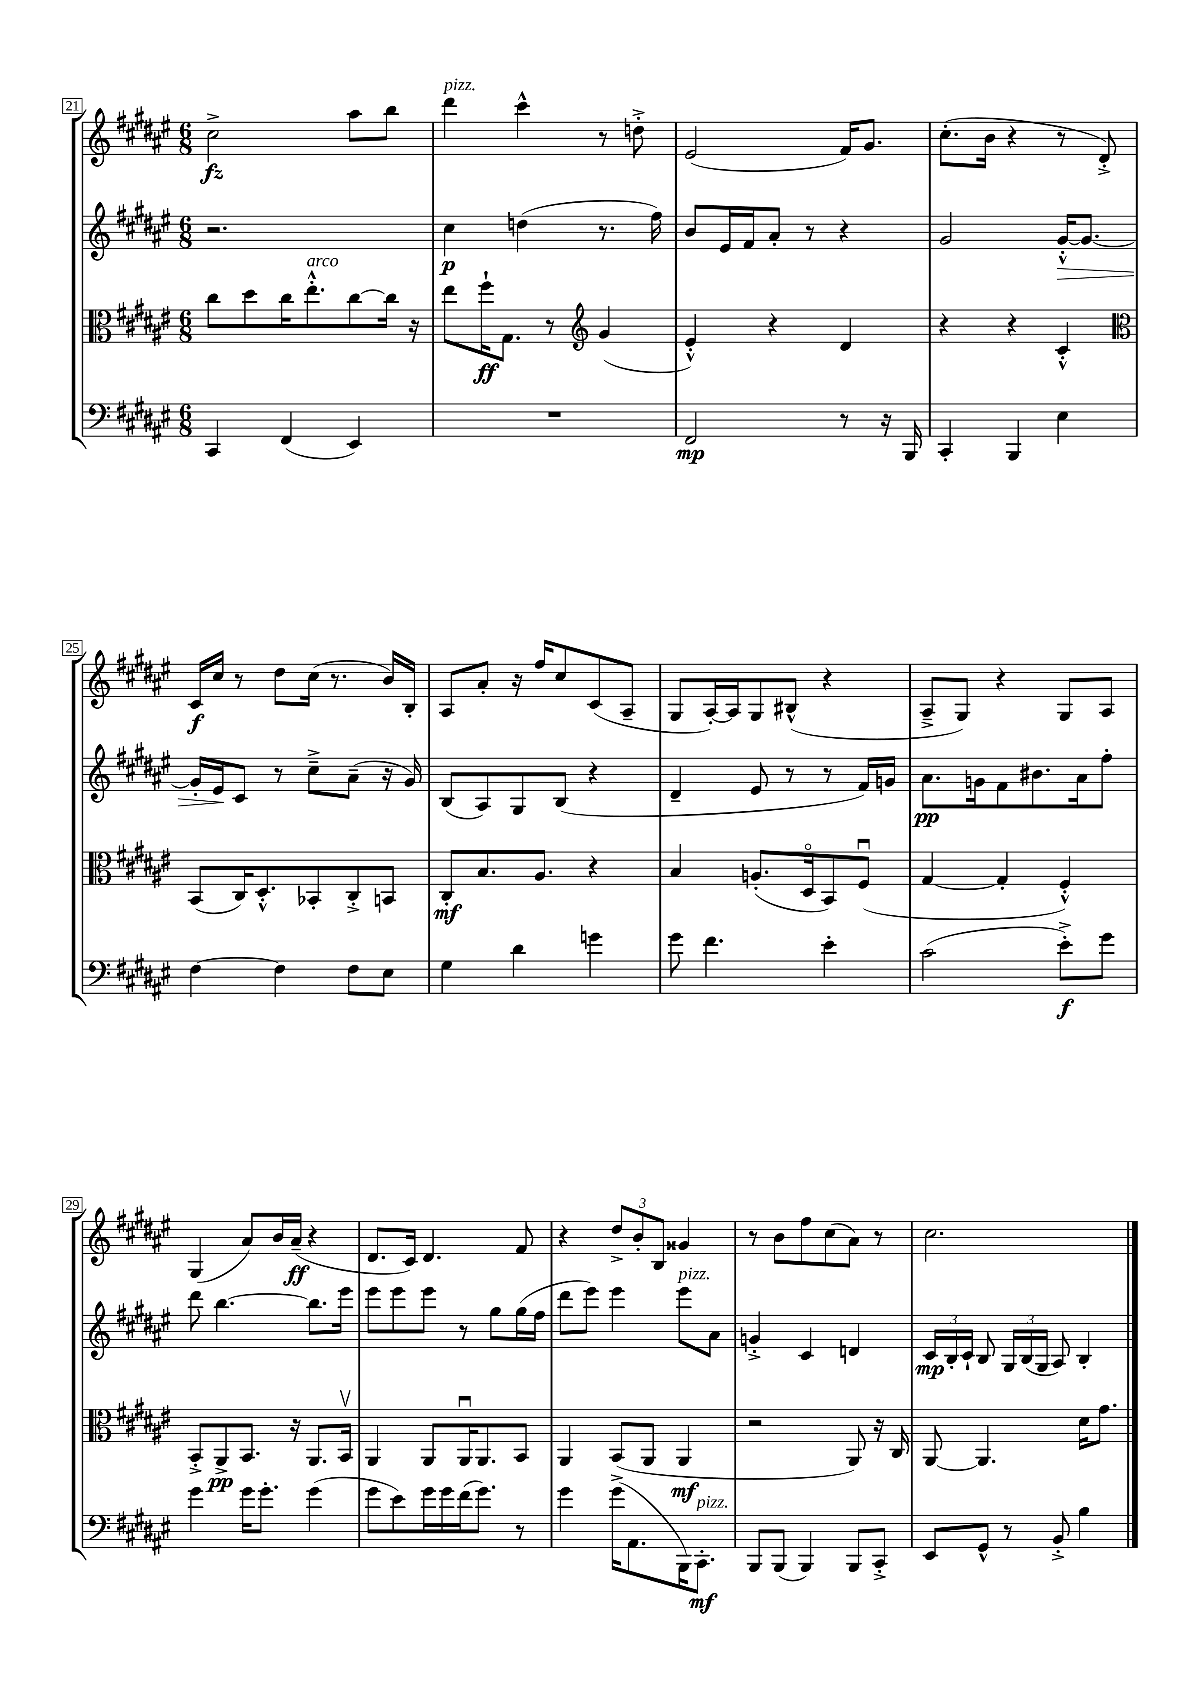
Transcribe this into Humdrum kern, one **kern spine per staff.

**kern	**kern	**kern	**kern
*staff4	*staff3	*staff2	*staff1
*clefF4	*clefC3	*clefG2	*clefG2
*k[f#c#g#d#a#e#]	*k[f#c#g#d#a#e#]	*k[f#c#g#d#a#e#]	*k[f#c#g#d#a#e#]
*M6/8	*M6/8	*M6/8	*M6/8
4CC#/	8cc#\L	2.r	2cc#^\
.	8dd#\	.	.
(4FF#/	16cc#\K	.	.
.	8.ee#'^^\	.	.
4EE#/)	[8cc#\	.	8aa#\L
.	16cc#\]Jk	.	8bb\J
.	16r	.	.
=	=	=	=
2.r	8ee#\L	4cc#\	4ddd#\
.	16ff#`\K	.	.
.	8.G#\J	.	.
.	.	(4dd\	4ccc#^^\
.	8r	.	.
*	*clefG2	*	*
.	(4g#/	8.r	8r
.	.	.	8dd'^\
.	.	16ff#\)	.
=	=	=	=
2FF#/	4e#'^^/)	8b/L	(2e#/
.	.	16e#/L	.
.	.	16f#/J	.
.	4r	8a#'/J	.
.	.	8r	.
8r	4d#/	4r	16f#/LK)
.	.	.	8.g#/J
16r	.	.	.
16BBB/	.	.	.
=	=	=	=
4CC#'/	4r	2g#/	(8.cc#'\L
.	.	.	16b\Jk
4BBB/	4r	.	4r
4E#\	4c#'^^/	[16g#'^^/LK	8r
.	.	8.g#/_J	.
.	.	.	8d#'^/)
=	=	=	=
*	*clefC3	*	*
[4F#\	(8BB/L	16g#'/]LL	16c#/LL
.	.	16e#/J	16cc#/JJ
.	16C#/K)	8c#/J	8r
.	8.D#'^^/	.	.
4F#\]	.	8r	8dd#\L
.	8BB-'/	8cc#~^\L	(16cc#\Jk
.	.	.	8.r
8F#\L	8C#'^/	(8a#~\J	.
8E#\J	8BB/J	16r	16b/LL)
.	.	16g#/)	16B'/JJ
=	=	=	=
4G#\	8C#'/L	(8B/L	8A#/L
.	8.B/	8A#/)	8a#'/J
4d#\	.	8G#/	16r
.	8.A#/J	.	16ff#/LK
.	.	(8B/J	8cc#/
4g\	4r	4r	(8c#/
.	.	.	8A#~/J
=	=	=	=
8g#\	4B/	4d#~/	8G#/L
4.f#\	.	.	[16A#'/L)
.	.	.	16A#/]J
.	(8.A'/L	8e#/	8G#/
.	.	8r	(8B#^^/J
.	16D#o/k	.	.
4e#'\	8BB/)	8r	4r
.	(8F#u/J	16f#/LL)	.
.	.	16g/JJ	.
=	=	=	=
(2c#\	[4G#/	8.a#\L	8A#~^/L
.	.	.	8G#/J)
.	.	16g\k	.
.	4G#'/]	8f#\	4r
.	.	8.b#\	.
8e#'^\L)	4F#'^^/)	.	8G#/L
.	.	16a#\k	.
8g#\J	.	8ff#'\J	8A#/J
=	=	=	=
4g#\	8BB'^/L	8ddd#\	(4G#/
.	8AA#^/	[4.bb\	.
16g#\LK	8.BB/J	.	8a#/L)
8.g#'\J	.	.	.
.	.	.	16b/L
.	16r	.	(16a#~/JJ
(4g#\	8.AA#/L	8.bb\]L	4r
.	16BBv/Jk	16eee#\Jk	.
=	=	=	=
8g#\L	4AA#/	8eee#\L	8.d#/L
8e#\)	.	8eee#\	.
.	.	.	16c#/Jk)
16g#\L	8AA#/L	8eee#\J	4.d#/
16g#\	.	.	.
(16f#\J	16AA#u/K	8r	.
8.g#\J)	8.AA#/	.	.
.	.	8gg#\L	.
8r	8BB/J	(16gg#\L	8f#/
.	.	16ff#\JJ	.
=	=	=	=
4g#\	4AA#/	8ddd#\L	4r
.	.	8eee#\J)	.
(16g#^\LK	(8BB/L	4eee#\	12dd#^/L
8.AA#\	.	.	.
.	.	.	12b'/
.	8AA#/J	.	.
.	.	.	12B/J
16BBB\K)	4AA#/	8eee#\L	4g##/
8.CC#'\J	.	.	.
.	.	8a#\J	.
=	=	=	=
8BBB/L	2r	4g'^/	8r
(8BBB/J	.	.	8b\L
4BBB/)	.	4c#/	8ff#\
.	.	.	(8cc#\
8BBB/L	8AA#/)	4d/	8a#\J)
8CC#'^/J	16r	.	8r
.	16C#/	.	.
=	=	=	=
8EE#/L	[8AA#/	24c#/LL	2.cc#\
.	.	24B'/	.
.	.	24c#`/JJ	.
8GG#^^/J	4.AA#/]	8B/	.
8r	.	24G#/LL	.
.	.	(24B/	.
.	.	24G#/JJ	.
8BB'^/	.	8A#/)	.
4B\	16d#\LK	4B'/	.
.	8.g#\J	.	.
==	==	==	==
*-	*-	*-	*-
